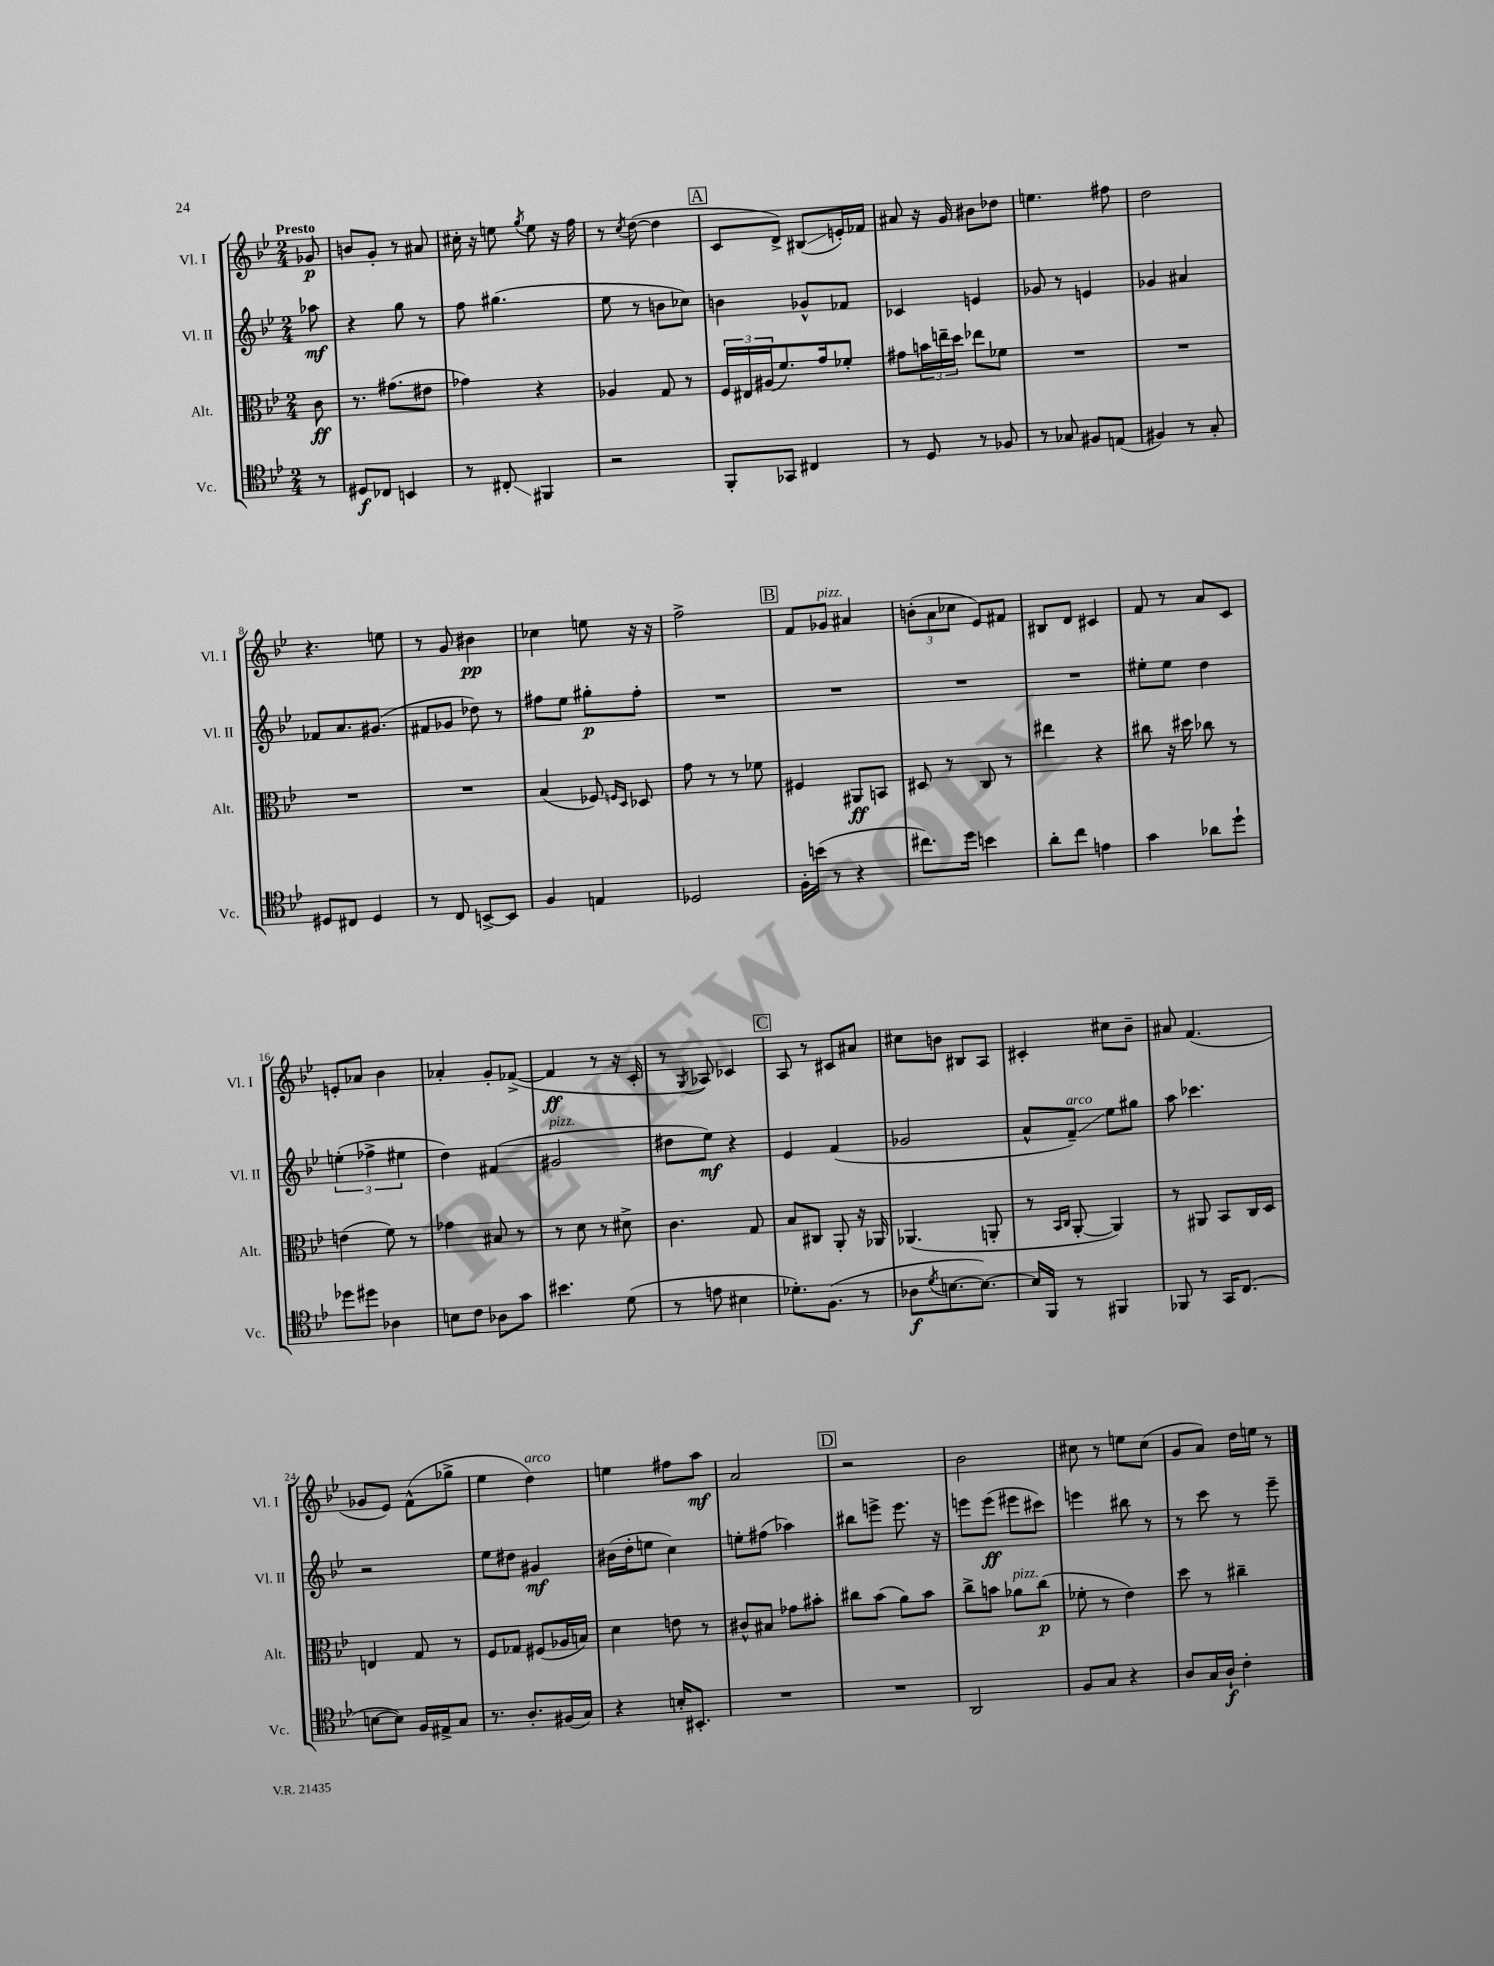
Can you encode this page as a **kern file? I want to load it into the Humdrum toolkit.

**kern	**kern	**kern	**kern
*staff4	*staff3	*staff2	*staff1
*clefC4	*clefC3	*clefG2	*clefG2
*k[b-e-]	*k[b-e-]	*k[b-e-]	*k[b-e-]
*M2/4	*M2/4	*M2/4	*M2/4
8r	8c	8aa-	8g-
=	=	=	=
8D#	8.r	4r	8b
8C-	.	.	8g'
.	(8.g#	.	.
4BB	.	8gg	8r
.	8e#	8r	8a#
=	=	=	=
8r	4g-)	8ff	16cc#'
.	.	.	16r
8C#'	.	(4.gg#	8ee
.	.	.	8qgg
4FF#	4r	.	8ee
.	.	.	16r
.	.	.	16ff
=	=	=	=
2r	4A-	8ee-	8r
.	.	.	8qcc
.	.	8r	([8dd
.	8G	8b	4dd]
.	8r	8cc-)	.
=	=	=	=
8FF'	24F	4b	8c
.	24E#	.	.
.	(24A#	.	.
8GG-	8.f)	.	8d^)
4C#	.	8g-^^	(8B#
.	16g	.	.
.	8f-'	8f-	16e')
.	.	.	16f-
=	=	=	=
8r	8g#	4c-	8a#
8D	24b	.	16r
.	24ee~	.	.
.	.	.	16g
.	24dd	.	.
8r	8ee-	4e	8b#
8F-	8f-	.	8dd-
=	=	=	=
8r	2r	8g-	4.ee
8G-	.	8r	.
8F#	.	4e	.
(8E	.	.	8ff#
=	=	=	=
4F#)	2r	4g-	2dd
8r	.	4a#	.
8G'	.	.	.
=	=	=	=
8D#	2r	8f-	4.r
8C#	.	8.a	.
4D#	.	.	.
.	.	(8.g#	.
.	.	.	8ee
=	=	=	=
8r	2r	8f#	8r
8C	.	8g-	8g
[8BB^	.	8dd-)	4b#
8BB]	.	8r	.
=	=	=	=
4F	(4B-	8ff#	4cc-
.	.	8ee-	.
4E	8F-)	8gg#'	8ee
.	16qqF	.	.
.	16qqD	.	.
.	8D-	8ff#'	16r
.	.	.	16r
=	=	=	=
2D-	8g	2r	2ff^
.	8r	.	.
.	8r	.	.
.	8f-	.	.
=	=	=	=
16F'	4F#	2r	8f
(16b	.	.	.
8r	.	.	8g-
4r	8AA#	.	4a#
.	8BB	.	.
=	=	=	=
8.cc#)	8D#	2r	(12b'
.	.	.	12a
.	8r	.	.
.	.	.	12cc-
16dd	.	.	.
4b	8C	.	8e-)
.	8r	.	8f#
=	=	=	=
8a'	4ee#	2r	8B#
8cc	.	.	8d
4e	4r	.	4c#
=	=	=	=
4g	8cc#	8ee#'	8f
.	16r	8ee#	8r
.	16dd#	.	.
8a-	8cc-	4dd	8a
8dd`	8r	.	8c
=	=	=	=
8dd-	(4e	(6ee'	8e'
8dd#	.	.	8a-
.	.	6ff-^	.
4A-	8f)	.	4b-
.	.	6ee#	.
.	8r	.	.
=	=	=	=
8B	4g-	4dd)	4a-'
8c	.	.	.
8A-	8B#	(4f#	8g'
8g	8r	.	([8f-^
=	=	=	=
4.b#	8r	2g#	4f-]
.	8d	.	.
.	8r	.	8r
(8d	8d#^	.	16r
.	.	.	16c'
=	=	=	=
8r	4.c	8dd#	8r
.	.	.	8qG
8e	.	8ee-)	8A-)
4B#	.	4r	4c-
.	8G	.	.
=	=	=	=
8.d-')	8B-	4e-	8A
.	8C#	.	8r
(8.F	.	.	.
.	8AA'	(4f	8c#
8r	16r	.	8a#
.	16AA-	.	.
=	=	=	=
8A-	(4.AA-	2g-	8cc#
8qd	.	.	.
[8.B	.	.	8b
.	.	.	8B#
8.B_)	.	.	.
.	8AA'	.	8A
=	=	=	=
16B]	8r	8a^^	4c#'
16FF	.	.	.
.	16qqBB-	.	.
.	16qqC	.	.
8r	[8AA'	8f~)	.
4FF#	4AA])	8ee-	8cc#
.	.	8gg#	8b-~
=	=	=	=
8FF-	8r	8aa	8a#
8r	8AA#	4.ccc-	(4.f
16GG	8BB-	.	.
(8.C	.	.	.
.	16C	.	.
.	16D	.	.
=	=	=	=
[8B	4E	2r	8g-
8B])	.	.	8e-)
16F	8G	.	(8f^^
16E#^	.	.	.
8G	8r	.	8gg-^
=	=	=	=
8.r	8F	8ee-	4ee-
.	8G-	8dd#	.
8.A'	.	.	.
.	(8F#	4g#	4dd)
(16F#	16A-	.	.
16G)	16B)	.	.
=	=	=	=
4r	4d	(16b#	4ee
.	.	16dd'	.
.	.	8ee	.
16B'	8e	4cc)	8ff#
8.BB#'	.	.	.
.	8r	.	8aa
=	=	=	=
2r	8c#^^	8ee'	2a
.	8B#	(8ff#	.
.	8g-	4aa-)	.
.	8b#'	.	.
=	=	=	=
2r	8cc#	8bb#	2r
.	(8b-	8eee^	.
.	8a)	8.eee	.
.	8b-	.	.
.	.	16r	.
=	=	=	=
2AA	8cc^	8eee	2b-
.	8b	(8eee	.
.	8a-	8eee#	.
.	(8cc	8ccc#)	.
=	=	=	=
8F	8f-'	4eee	8cc#
8G	8r	.	8r
4r	4e-)	8bb#	8ee
.	.	8r	(8cc#
=	=	=	=
8A	8dd	8r	8g
16G	8r	8ccc	8a)
16A`	.	.	.
4c'	4cc#~	8r	16dd
.	.	.	16ee
.	.	8eee-~	8r
==	==	==	==
*-	*-	*-	*-
